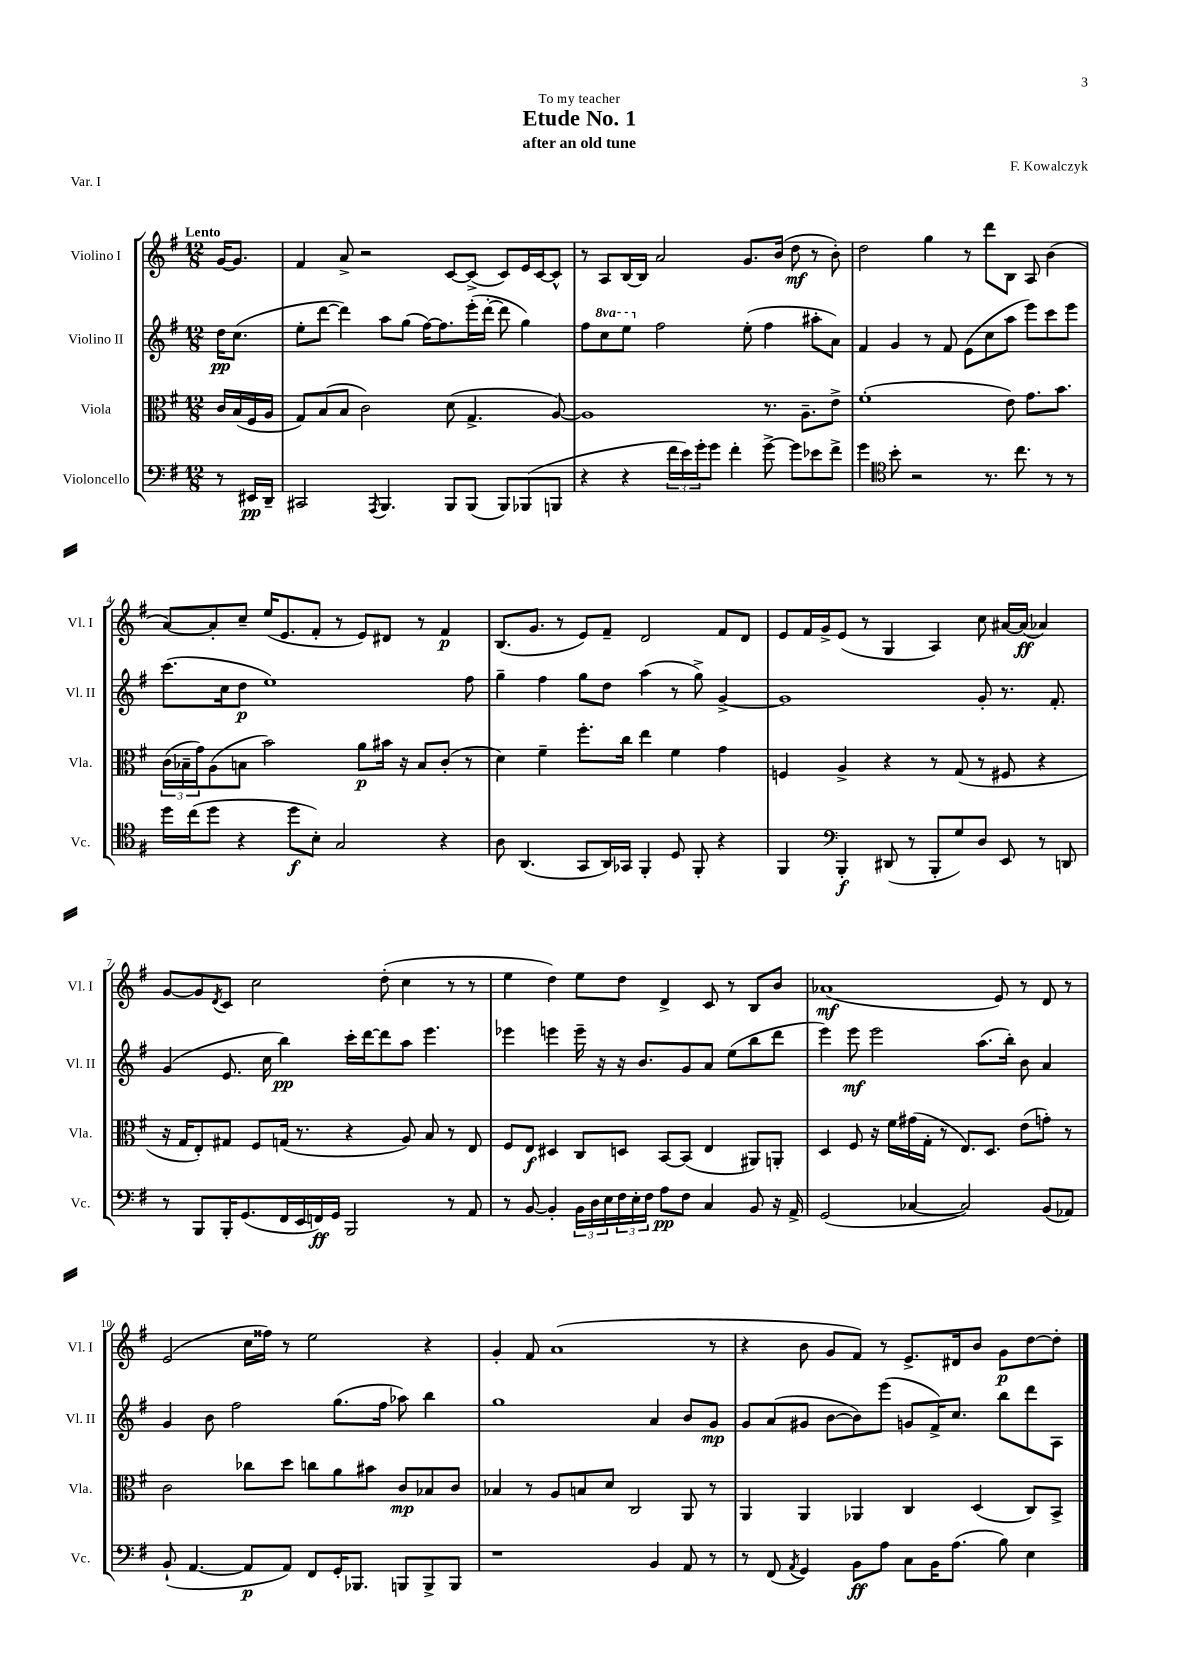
\header { title = "Etude No. 1" composer = "F. Kowalczyk" subtitle = "after an old tune" dedication = "To my teacher" piece = "Var. I" }
<<
\new StaffGroup <<
\new Staff = "s0" \with { instrumentName = "Violino I" shortInstrumentName = "Vl. I" } {
    \clef treble \key g \major \numericTimeSignature \time 12/8 \partial 4 \tempo "Lento"
    g'16~ g'8. |
    fis'4 a'8-> r2 c'8~ c'8->( c'8) e'16 c'16~ c'8-^ |
    r8 a8 b16~ b16 a'2 g'8. b'16( d''8\mf r8 b'8-.) |
    d''2 g''4 r8 d'''8 b8 a8 b'4( |
    a'8~) a'8-. c''8-- e''16( e'8. fis'8-. r8 e'8) dis'8 r8 fis'4\p |
    b8.( g'8. r8 e'8) fis'8-- d'2 fis'8 d'8 |
    e'8 fis'16 g'16-> e'8( r8 g4 a4) c''8 ais'16~ ais'16\ff( aes'4) |
    g'8~ g'8 \acciaccatura { d'8 } c'8 c''2 d''8-.( c''4 r8 r8 |
    e''4 d''4) e''8 d''8 d'4-> c'8 r8 b8 b'8 |
    aes'1\mf( e'8) r8 d'8 r8 |
    e'2( c''16 fisis''16) r8 e''2 r4 |
    g'4-. fis'8 a'1( r8 |
    r4 b'8 g'8 fis'8) r8 e'8.-> dis'16 b'8 g'8\p d''8~ d''8-. \bar "|." |
}
\new Staff = "s1" \with { instrumentName = "Violino II" shortInstrumentName = "Vl. II" } {
    \clef treble \key g \major \numericTimeSignature \time 12/8 \set Staff.ottavationMarkups = #ottavation-simple-ordinals \partial 4
    d''16\pp c''8.( |
    e''8-. d'''8~ d'''4) a''8 g''8( fis''16~) fis''8. e'''16-.( d'''16~-. d'''8 g''4) |
    fis''8 \ottava #1 c'''8 e'''8 \ottava #0 fis''2 e''8-.( fis''4 ais''8-. a'8) |
    fis'4 g'4 r8 fis'8 e'8( c''8 a''8 e'''8) c'''8 e'''8 |
    c'''8.( c''16 d''8\p e''1) fis''8 |
    g''4-- fis''4 g''8 d''8 a''4( r8 g''8->) g'4~-> |
    g'1 g'8-. r8. fis'8.-. |
    g'4( e'8. c''16 b''4\pp) c'''16-. d'''16~ d'''8 a''8 e'''4. |
    ees'''4 e'''4 e'''16-- r16 r16 b'8. g'8 a'8 e''8( b''8 d'''8 |
    e'''4) e'''8\mf e'''2 a''8.( b''16-.) b'8 a'4 |
    g'4 b'8 fis''2 g''8.( fis''16 aes''8) b''4 |
    g''1 a'4 b'8 g'8\mp |
    g'8 a'8( gis'8 b'8~ b'8) e'''8( g'8 fis'16->) c''8. b''8 d'''8 a8 \bar "|." |
}
\new Staff = "s2" \with { instrumentName = "Viola" shortInstrumentName = "Vla." } {
    \clef alto \key g \major \numericTimeSignature \time 12/8 \partial 4
    c'16 b16( fis16 a16 |
    g8) b8( b8 c'2) d'8( g4.-> a8~) |
    a1 r8. a8.-- e'8-> |
    fis'1-.( e'8) g'8. b'8. |
    \tuplet 3/2 { c'16( bes16-- g'16) } a8( b8 b'2) a'8\p bis'16 r16 b8 c'8-.( r8 |
    d'4) fis'4-- fis''8.-. c''16 e''4 fis'4 g'4 |
    f4 a4-> r4 r8 g8( r8 fis8 r4 |
    r16 g16 e8-.) gis8 fis8 g16( r8. r4 a8) b8 r8 e8 |
    fis8 e8\f dis4 c8 d8 b,8~ b,8( e4 ais,8) a,8-. |
    d4 fis8 r16 fis'16 gis'16( g16-. r8 e8.) d8. e'8( g'8-.) r8 |
    c'2 ces''8 d''8 c''8 a'8 bis'8 c'8\mp bes8 c'8 |
    bes4 r8 a8 b8 d'8 c2 a,8 r8 |
    a,4 a,4 aes,4 c4 d4( c8) b,8-> \bar "|." |
}
\new Staff = "s3" \with { instrumentName = "Violoncello" shortInstrumentName = "Vc." } {
    \clef bass \key g \major \numericTimeSignature \time 12/8 \partial 4
    r8 eis,16\pp d,16-- |
    cis,2 \acciaccatura { a,,8 } b,,4. b,,8 b,,8( b,,8) bes,,8( b,,8 |
    r4 r4 \tuplet 3/2 { fis'16 e'16) g'16-. } g'8 fis'4-. g'8~-> g'8 ees'8 fis'8-> |
    g'4 \clef tenor b'8-. r2 r8. c''8. r8 r8 |
    d''16 c''16( d''8 r4 d''8\f b8-.) g2 r4 |
    a8 a,4.( g,8 a,16) ges,16 fis,4-. d8 fis,8-. r4 |
    fis,4 \clef bass b,,4-.\f dis,8( r8 b,,8-. g8) d8 e,8 r8 d,8 |
    r8 b,,8 b,,16-. g,8.( fis,16 e,16 f,16\ff) g,16 b,,2 r8 a,8 |
    r8 b,8~ b,4-. \tuplet 3/2 { b,16 d16 e16 } \tuplet 3/2 { fis16 e16-. fis16 } a8\pp fis8 c4 b,8 r16 a,16-> |
    g,2( ces4~ ces2) b,8( aes,8) |
    b,8-!( a,4.~ a,8\p a,8) fis,8 g,16-. bes,,8. b,,8 b,,8-> b,,8 |
    r1 b,4 a,8 r8 |
    r8 fis,8( \acciaccatura { a,8 } g,4) b,8\ff a8 c8 b,16 a8.( b8) e4 \bar "|." |
}
>>
>>
